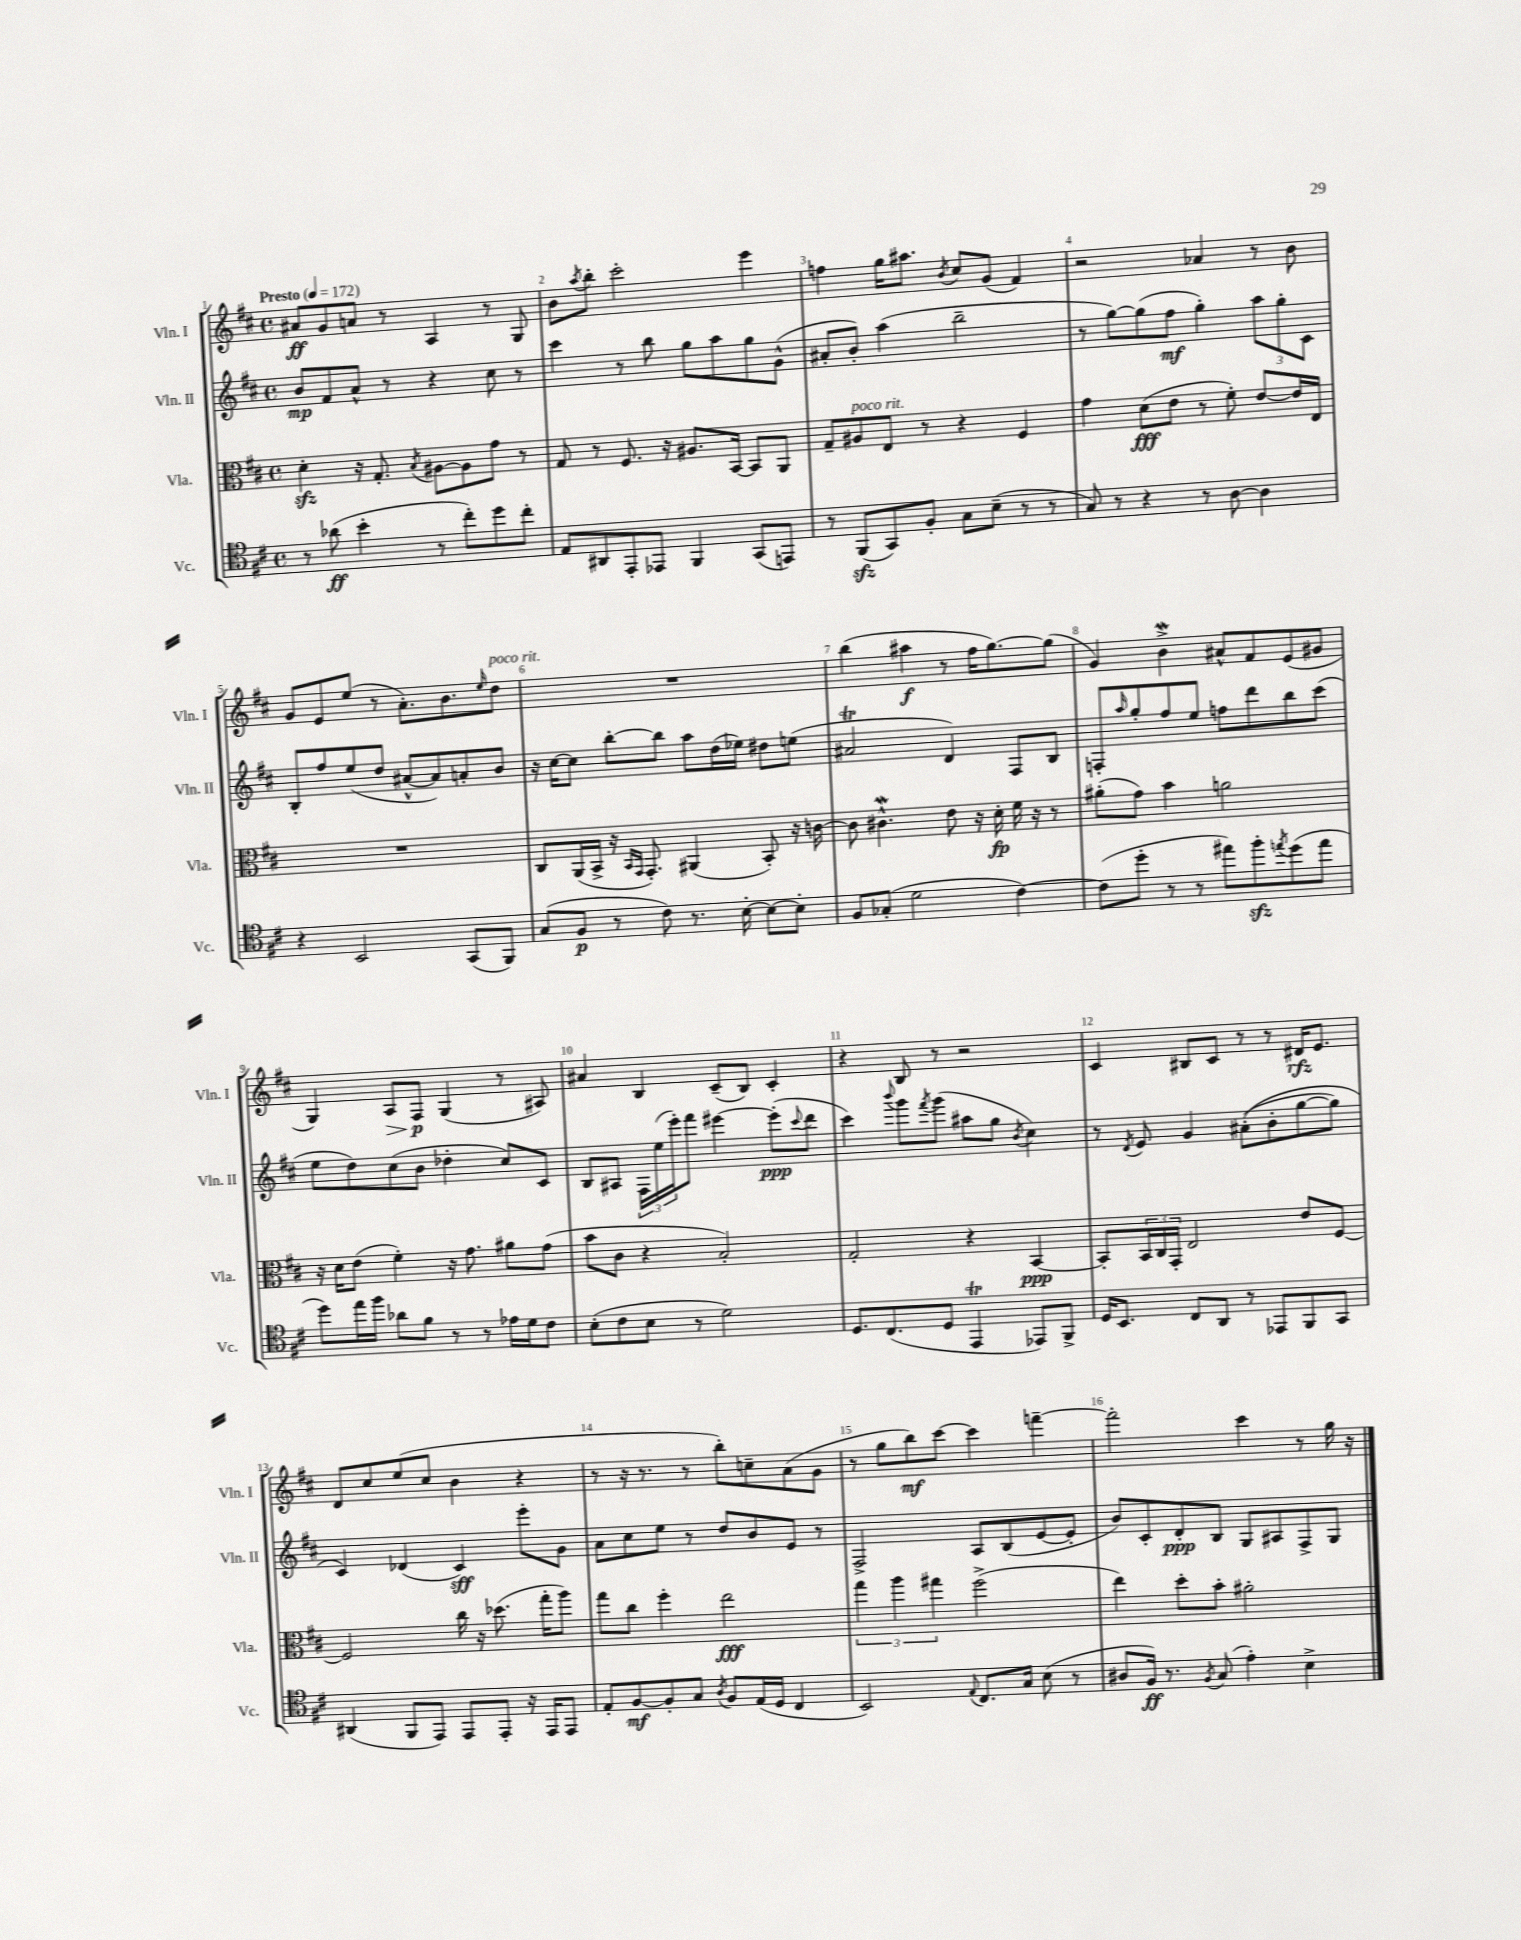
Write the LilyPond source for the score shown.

<<
\new StaffGroup <<
\new Staff = "s0" \with { instrumentName = "Vln. I" shortInstrumentName = "Vln. I" } {
    \clef treble \key d \major \defaultTimeSignature \time 4/4 \tempo "Presto" 4 = 172
    ais'8\ff g'8 a'8 r8 a4 r8 g8 |
    b'8 \acciaccatura { a''8 } b''8-. cis'''2-. e'''4 |
    f''4 g''16 ais''8. \acciaccatura { b'8 } cis''8 g'8( fis'4) |
    r2 aes'4 r8 b'8 |
    g'8 e'8 e''8( r8 a'8.-.) b'8. \grace { e''16 } d''8^\markup { \italic "poco rit." } |
    R1 |
    b''4( ais''4\f r8 fis''16 g''8.~) g''8( |
    g'4) b'4->\mordent ais'8-^ fis'8 e'8( gis'8 |
    g4) a8\> fis8\p\! g4( r8 ais8) |
    ais'4 b4 cis'8--( b8) cis'4-. |
    r4 b8 r8 r2 |
    cis'4 bis8 cis'8 r8 r8 dis'16\rfz e'8. |
    d'8 cis''8 e''8( cis''8 b'4 r4 |
    r8 r16 r8. r8 b''8-.) c''8-- a'8( g'8 |
    r8 g''8 b''8\mf) cis'''8~ cis'''4 f'''4~-- |
    f'''2-. cis'''4 r8 g''16 r16 \bar "|." |
}
\new Staff = "s1" \with { instrumentName = "Vln. II" shortInstrumentName = "Vln. II" } {
    \clef treble \key d \major \defaultTimeSignature \time 4/4
    b'8\mp fis'8 a'8-^ r8 r4 cis''8 r8 |
    cis'''4 r8 b''8 g''8 a''8 g''8 g'8-^( |
    ais'8-. b'8-.) a''4( b''2-- |
    r8 g''8~) g''8( fis''8\mf g''4-.) \tuplet 3/2 { a''8 g''8-. cis'8 } |
    b8-. fis''8 e''8( d''8 ais'8~-^ ais'8) a'8-. b'8 |
    r16 cis''16~ cis''8 b''8~-. b''8 a''8 d''16( ees''16) dis''8 e''8( |
    ais'2\trill d'4) fis8 b8 |
    f8-. \grace { a''16 } g''8-. fis''8 e''8 f''8 d'''8 b''8 cis'''8( |
    e''8 d''8) cis''8( b'8 des''4-. cis''8) cis'8 |
    b8 ais8 \tuplet 3/2 { fis16 e''16( e'''16-.) } fis'''8 eis'''4~ eis'''8-.\ppp( \appoggiatura { cis'''8 } d'''8 |
    cis'''4) \appoggiatura { b'''8 } g'''8 \acciaccatura { fis'''8 } g'''8( ais''8 g''8 \acciaccatura { b'8 } cis''4) |
    r8 \acciaccatura { d'8 } e'8 g'4 ais'8-.(\( b'8-. g''8~ g''8) |
    cis'4\) des'4( cis'4\sff) e'''8-. g'8 |
    a'8 cis''8 e''8 r8 d''8 b'8 e'8 r8 |
    fis2-> a8 b8( e'8~ e'8-. |
    b'8) cis'8-. d'8-.\ppp b8 g8 ais8 fis8-> g8 \bar "|." |
}
\new Staff = "s2" \with { instrumentName = "Vla." shortInstrumentName = "Vla." } {
    \clef alto \key d \major \defaultTimeSignature \time 4/4
    d'4-.\sfz r16 g8.-. \acciaccatura { b8 } ais8~ ais8 g'8 r8 |
    g8 r8 fis8. r16 ais8. b,16~ b,8 a,8 |
    g8-- ais8^\markup { \italic "poco rit." } e8 r8 r4 fis4 |
    g'4 d'8\fff( e'8 r8 fis'8-.) e'8~ e'16 e16 |
    R1 |
    cis8 a,16( b,16-> r16 \grace { b,16 g,16 } g,8.-.) ais,4( b,8-.) r16 c'16~ |
    c'8 cis'4.-^\mordent e'8 r16 d'16-.\fp fis'16 r16 r8 |
    ais'8-.( g'8) b'4 a'2 |
    r16 d'16 e'8( fis'4-.) r16 g'8. ais'8 g'8( |
    b'8 cis'8 r4 b2-.) |
    g2-. r4 b,4~\ppp |
    b,8-. \tuplet 3/2 { b,16 cis16 g,16-. } e2 e'8 fis8~ |
    fis2 cis''16 r16 des''8.( g''16-. a''8) |
    g''8 cis''8 fis''4-. e''2\fff |
    \tuplet 3/2 { g''4 a''4 gis''4 } fis''2->( |
    e''4) d''8-. b'8-. ais'2-. \bar "|." |
}
\new Staff = "s3" \with { instrumentName = "Vc." shortInstrumentName = "Vc." } {
    \clef tenor \key d \major \defaultTimeSignature \time 4/4
    r8 aes'8\ff( b'4-. r8 cis''8-.) d''8 cis''8-. |
    e8 ais,8 e,8-. ees,8 fis,4 g,8( e,8) |
    r8 fis,8\sfz( g,8) fis8-. g8 b8--( r8 r8 |
    g8) r8 r4 r8 a8~ a4 |
    r4 b,2 g,8( fis,8) |
    g8( fis8\p r8 cis'8) r8. b16~-. b8~ b8-. |
    fis8 ges8-.( d'2 cis'4~) |
    cis'8( d''8-. r8 r8 eis''8) fis''8-.\sfz \acciaccatura { e''8 } d''8( e''8 |
    d''8) e''16 fis''16 aes'8 fis'8 r8 r8 ees'16 d'16 cis'8 |
    b8-.( cis'8 b8 r8 d'2) |
    d8. cis8.( d8 e,4\trill ees,8) fis,8-> |
    d16 b,8. cis8 a,8 r8 ees,8 fis,8 g,8 |
    ais,4( fis,8 e,8) e,8 e,8-. r16 e,16 e,8 |
    e8-. fis8~\mf fis8-. g8 \acciaccatura { a8 } fis8 e16( d16 cis4 |
    b,2) \appoggiatura { e8 } cis8. g16 b8( r8 |
    ais8 fis16\ff) r8. \acciaccatura { fis8 } g8( e'4-.) b4-> \bar "|." |
}
>>
>>
\layout { \context { \Score \override BarNumber.break-visibility = ##(#f #t #t) barNumberVisibility = #all-bar-numbers-visible } }
